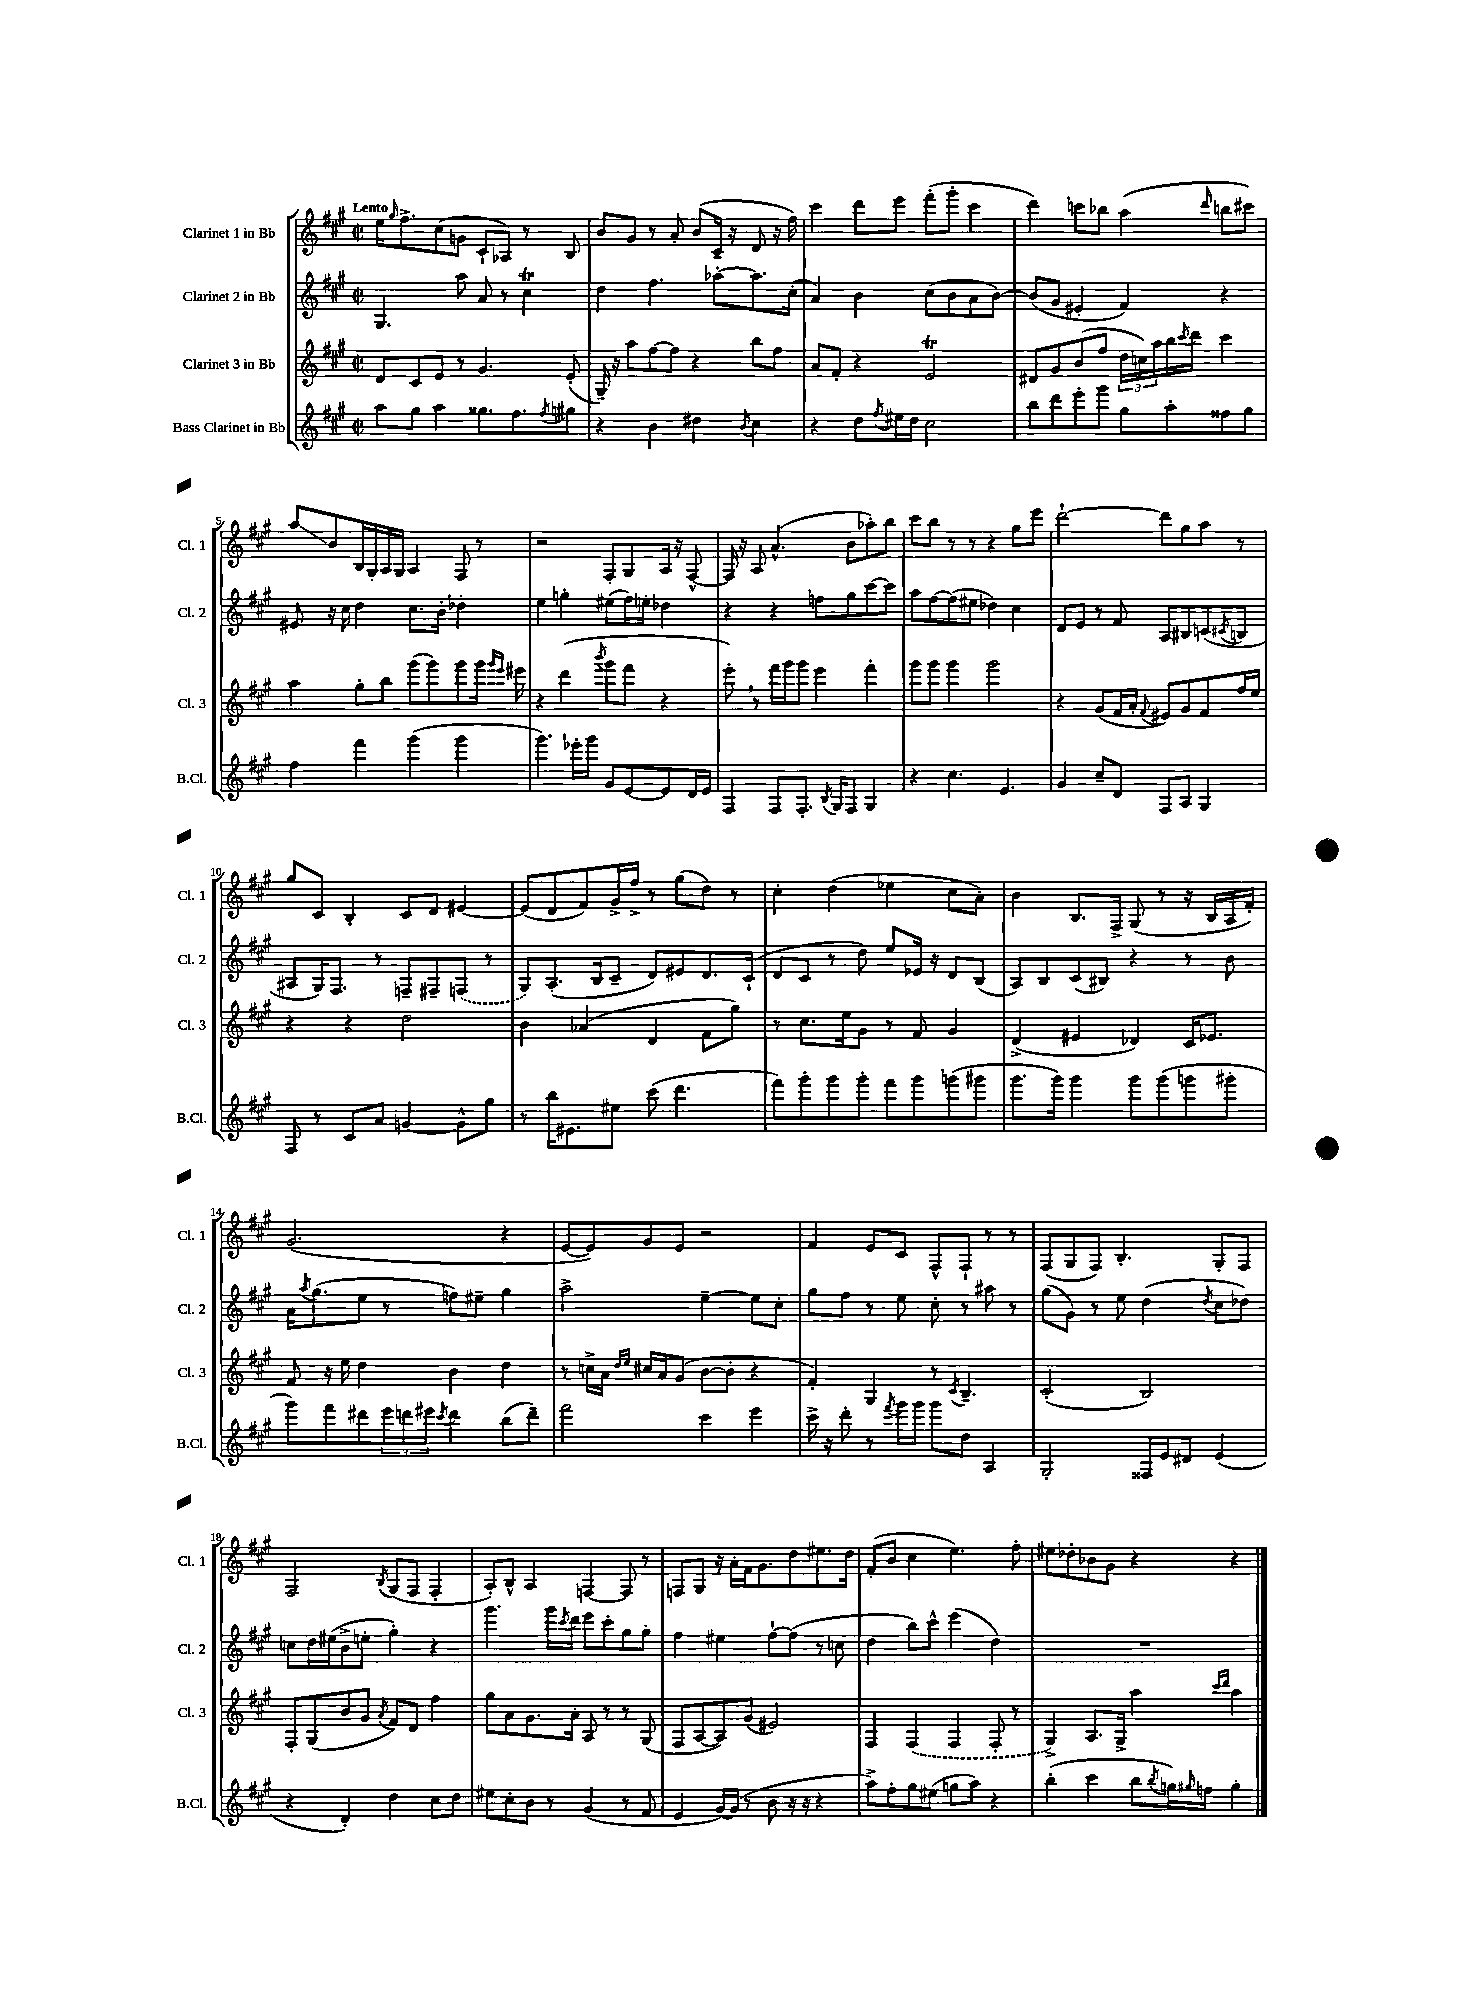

**kern	**kern	**kern	**kern
*staff4	*staff3	*staff2	*staff1
*clefG2	*clefG2	*clefG2	*clefG2
*k[f#c#g#]	*k[f#c#g#]	*k[f#c#g#]	*k[f#c#g#]
*M2/2	*M2/2	*M2/2	*M2/2
*met(c|)	*met(c|)	*met(c|)	*met(c|)
8aa\L	8d/L	4.G#/	16ee\LK
.	.	.	16qqgg#/
.	.	.	8.ff#^\
8gg#\J	8c#/	.	.
4aa\	8e/J	.	(8cc#\
.	8r	8aa\	8g\J
8.gg##\L	4.g#/	8a/	8c#`/L
.	.	8r	8A-/J)
8.ff#\	.	.	.
.	.	4cc#\	8r
8qff#/	.	.	.
8gg#\J	(8e'/	.	8B/
=	=	=	=
4r	16G#~/)	4dd\	8b/L
.	16r	.	.
.	8aa\L	.	8g#/J
4b\	[8ff#\	4.ff#\	8r
.	8ff#\]J	.	8a'/
4dd#\	4r	.	(8b/L
.	.	[8aa-'\L	16c#~/Jk
.	.	.	16r
8qb/	.	.	.
4cc#\	8bb\L	8.aa-\]	8d/
.	8ff#\J	.	16r
.	.	(16cc#'\Jk	16ff#\)
=	=	=	=
4r	8a/L	4a/)	4ccc#\
.	8f#'/J	.	.
8dd\L	4r	4b\	8ddd\L
8qff#/	.	.	.
16ee#\L	.	.	8eee\J
16dd\JJ	.	.	.
2cc#\	2e/	(8cc#\L	(8fff#'\L
.	.	8b\	8ggg#'\J
.	.	8a\	4ccc#\
.	.	[8b\J)	.
=	=	=	=
8bb\L	8d#/L	(8b/]L	4ddd\)
8ddd\	8g#/	8g#/J	.
8eee'\	(8b/	4e#'/	8ccc\L
8ggg#\J	8ff#/J	.	8bb-\J
8gg#\L	24dd\LL	4f#/)	(4aa\
.	24cc\)	.	.
.	24aa\	.	.
8aa'\	16bb\	.	.
.	8qccc#/	.	.
.	16ddd\JJ	.	.
.	.	.	16qqddd/
8ff##\	4ccc#\	4r	8bb\L
8gg#\J	.	.	8ccc#\J)
=	=	=	=
4ff#\	4aa\	8e#/	8aa/L
.	.	16r	8b/
.	.	16cc#\	.
4fff#\	8gg#'\L	4dd\	16B/L
.	.	.	16G#'/
.	8bb\J	.	16A/
.	.	.	16G#/JJ
(4ggg#\	(8ggg#\L	8.cc#\L	4A/
.	8ggg#\)	.	.
.	.	16b'\Jk	.
4ggg#\	8ggg#\	4dd-'\	8F#/
.	16ggg#\Jk	.	8r
.	16qqggg#/LL	.	.
.	16qqeee/JJ	.	.
.	16eee#\	.	.
=	=	=	=
4.ggg#\)	4r	4ee\	2r
.	(4ddd\	4gg'\	.
16eee-'\LL	.	.	.
16ggg#\JJ	.	.	.
.	8qbbb/	.	.
8g#/L	8ggg#\L	(8ee#\L	8F#'/L
[8e/	8fff#\J	16ff#\L)	8G#/
.	.	16ee'\JJ	.
8e/]	4r	4dd-\	16A/Jk
.	.	.	16r
16d/L	.	.	[8F#^^/
16e/JJ	.	.	.
=	=	=	=
4F#/	8eee'\)	4r	16F#/]
.	.	.	16r
.	8r	.	8A/
8F#/L	16fff#\LL	4r	(4.a^^/
.	16ggg#\J	.	.
8.F#'/J	8ggg#\J	.	.
.	4eee\	8ff\L	.
8qB/	.	.	.
16G#/LK	.	.	.
8F#/J	.	8gg#\	8b\L
4G#/	4fff#'\	[8ccc#\	8aa-'\)
.	.	8ccc#\]J	8bb\J
=	=	=	=
4r	8ggg#\L	8aa\L	8ccc#\L
.	8ggg#\J	[8ff#\	8bb\J
4.cc#\	4ggg#\	(8ff#\]	8r
.	.	8ee#\J	8r
.	2ggg#\	4dd-\)	4r
4.e/	.	.	.
.	.	4cc#\	8gg#\L
.	.	.	8eee\J
=	=	=	=
4g#/	4r	8d/L	[2ddd`\
.	.	8e/J	.
8cc#~/L	(8g#/L	8r	.
8d/J	16f#/L	8f#/	.
.	16a'/JJ	.	.
.	8qqf#/	.	.
8F#/L	8e#/L)	8A/L	8ddd\]L
8A/J	8g#/	8B#/	8gg#\
4G#/	8f#/	(8c/	8aa\J
.	.	8qc#/	.
.	16ff#/L	8B/J	8r
.	16ee/JJ	.	.
=	=	=	=
8F#/	4r	8A#/L	8gg#/L
8r	.	16G#/K)	8c#/J
.	.	8.F#/J	.
8c#/L	4r	.	4B'/
8a/J	.	8r	.
[4g/	2dd\	8F~/L	8c#/L
.	.	8F#~/	8d/J
8g^^\]L	.	(8F/J	[4e#/
8gg#\J	.	8r	.
=	=	=	=
8r	4b\	8G#/L)	(8e#/]L
16bb\LK	.	(8.A'/	8d/
8.e#\	.	.	.
.	(4a-/	.	8f#/)
.	.	16B/k	.
8ee#\J	.	8c#~/J	16g#^/L
.	.	.	16ff#^/JJ
(8ccc#\	4d/	8d/L)	8r
4.ddd\	.	8e#/	(8gg#\L
.	8f#\L	8.d/	8dd\J)
.	8gg#\J)	.	8r
.	.	(16c#`/Jk	.
=	=	=	=
8fff#\L)	8r	8d/L	4cc#'\
8ggg#'\	8.cc#\L	8c#/J	.
8ggg#\	.	8r	(4dd\
.	16ee\k	.	.
8ggg#'\J	8g#\J	8dd\)	.
8fff#\L	8r	8ee/L	4ee-\
8ggg#\	8f#/	16e-/Jk	.
.	.	16r	.
(8ggg\	4g#/	8d/L	8cc#\L
8ggg#\J	.	(8B/J	8a'\J)
=	=	=	=
8.ggg#\L	(4d^/	8A/L)	4b\
.	.	8B/	.
16ggg#\Jk)	.	.	.
4ggg#\	4e#/	(8c#/	8.B/L
.	.	8B#/J)	.
.	.	.	16F#^/Jk
8ggg#\L	4d-/)	4r	(8G#/
(8ggg#\	.	.	8r
8ggg\	16c#/LK	8r	16r
.	8.e-/J	.	16B/LL
8ggg#'\J	.	8b\	16A/
.	.	.	16f#'/JJ)
=	=	=	=
8ggg#\L)	8f#/	16a\LK	(2.g#/
.	.	8qaa/	.
.	.	(8.gg#\	.
8fff#\	16r	.	.
.	16ee\	.	.
8ddd#\	4dd\	8ee\J	.
24eee\L	.	8r	.
24ddd\	.	.	.
24eee#\JJ	.	.	.
8qccc#/	.	.	.
4ddd\	4b\	8ff\L)	.
.	.	8ee#~\J	.
(8bb\L	4dd\	4gg#\	4r
8ddd~\J)	.	.	.
=	=	=	=
2fff#\	8r	2aa^\	[8e/L
.	16cc^\LL	.	8e/])
.	16a\JJ	.	.
.	16qqdd/LL	.	.
.	16qqee/JJ	.	.
.	16cc#/LL	.	8g#/
.	16a/J	.	.
.	(8g#/J	.	8e/J
4ccc#\	[8b\L	[4ee~\	2r
.	8b'\]J	.	.
4eee\	4r	8ee\]L	.
.	.	8cc#'\J	.
=	=	=	=
16ccc#^\	4f#'/)	8gg#\L	4f#/
16r	.	.	.
8ddd'\	.	8ff#\J	.
8r	4G#/	8r	8e/L
8qfff#/	.	.	.
16ggg#\LL	.	8ee\	8c#/J
16ggg#\JJ	.	.	.
8ggg#\L	8r	8cc#'\	8F#^^/L
.	8qc#/	.	.
8dd\J	4.B~/	8r	8F#`/J
4A/	.	8aa#\	8r
.	.	8r	8r
=	=	=	=
2G#'/	(2c#'/	(8gg#\L	(8F#/L
.	.	8g#\J)	8G#/
.	.	8r	8F#/J)
.	.	8ee\	4.B'/
16F##/LL	2B/)	(4dd\	.
16e/J	.	.	.
8d#/J	.	.	.
.	.	8qdd/	.
(4e/	.	8cc#\L	8G#'/L
.	.	8dd-\J)	8F#/J
=	=	=	=
4r	8F#'/L	8cc\L	2F#/
.	(8G#/	16dd\L	.
.	.	(16ee#\J	.
4d'/)	8b/	8b^\	.
.	8g#/J	8ee'\J	.
.	8qa/	.	8qB/
4dd\	8f#/L)	4gg#'\)	(8G#/L
.	8d/J	.	8F#/J
8cc#\L	4ff#\	4r	4F#'/
8dd\J	.	.	.
=	=	=	=
8ee#\L	8gg#\L	4.ggg#\	8A'/L)
8cc#'\	8a\	.	8B^^/J
8b\J	8.g#\	.	4A/
8r	.	16ggg#\LL	.
.	.	8qccc#/	.
.	16a'\Jk	16ddd\JJ	.
(4g#/	8A/	8eee\L	[4F/
.	8r	8ccc#'\	.
8r	8r	8gg#\	8F/]
8f#/	(8G#/	8gg#'\J	8r
=	=	=	=
4e/	8F#/L	4ff#\	8F/L
.	[8A/	.	8G#/J
[16g#/LL)	8A/])	4ee#\	16r
(16g#/]JJ	.	.	16a'\LL
8r	(8g#/J	.	16f#\J
.	.	.	8.g#\
8b\	2e#/)	[8ff#`\L	.
16r	.	(8ff#\]J	8dd\
16r	.	.	.
4r	.	8r	8.ee#\
.	.	8cc\	.
.	.	.	16dd\Jk
=	=	=	=
8aa^\L)	4F#/	4dd\	(8f#'/L
8ff#'\	.	.	8b/J
8gg#\	(4F#/	8bb\L)	4cc#\
(8ee#\J	.	8ccc#^^\J	.
8gg\L	4F#/	(4eee\	4.ee\)
8aa\J)	.	.	.
4r	8F#'/	4dd\)	.
.	8r	.	8ff#'\
=	=	=	=
(4bb'\	4G#^/)	1r	8ee#\L
.	.	.	8dd-'\
4ccc#\	8.A/L	.	8b-\
.	.	.	8g#\J
.	16G#^/Jk	.	.
8bb\L	4aa\	.	4r
8qbb/	.	.	.
16gg\L)	.	.	.
16qqgg#/	.	.	.
16ff\JJ	.	.	.
.	16qqccc#/LL	.	.
.	16qqddd/JJ	.	.
4gg#'\	4aa\	.	4r
==	==	==	==
*-	*-	*-	*-
